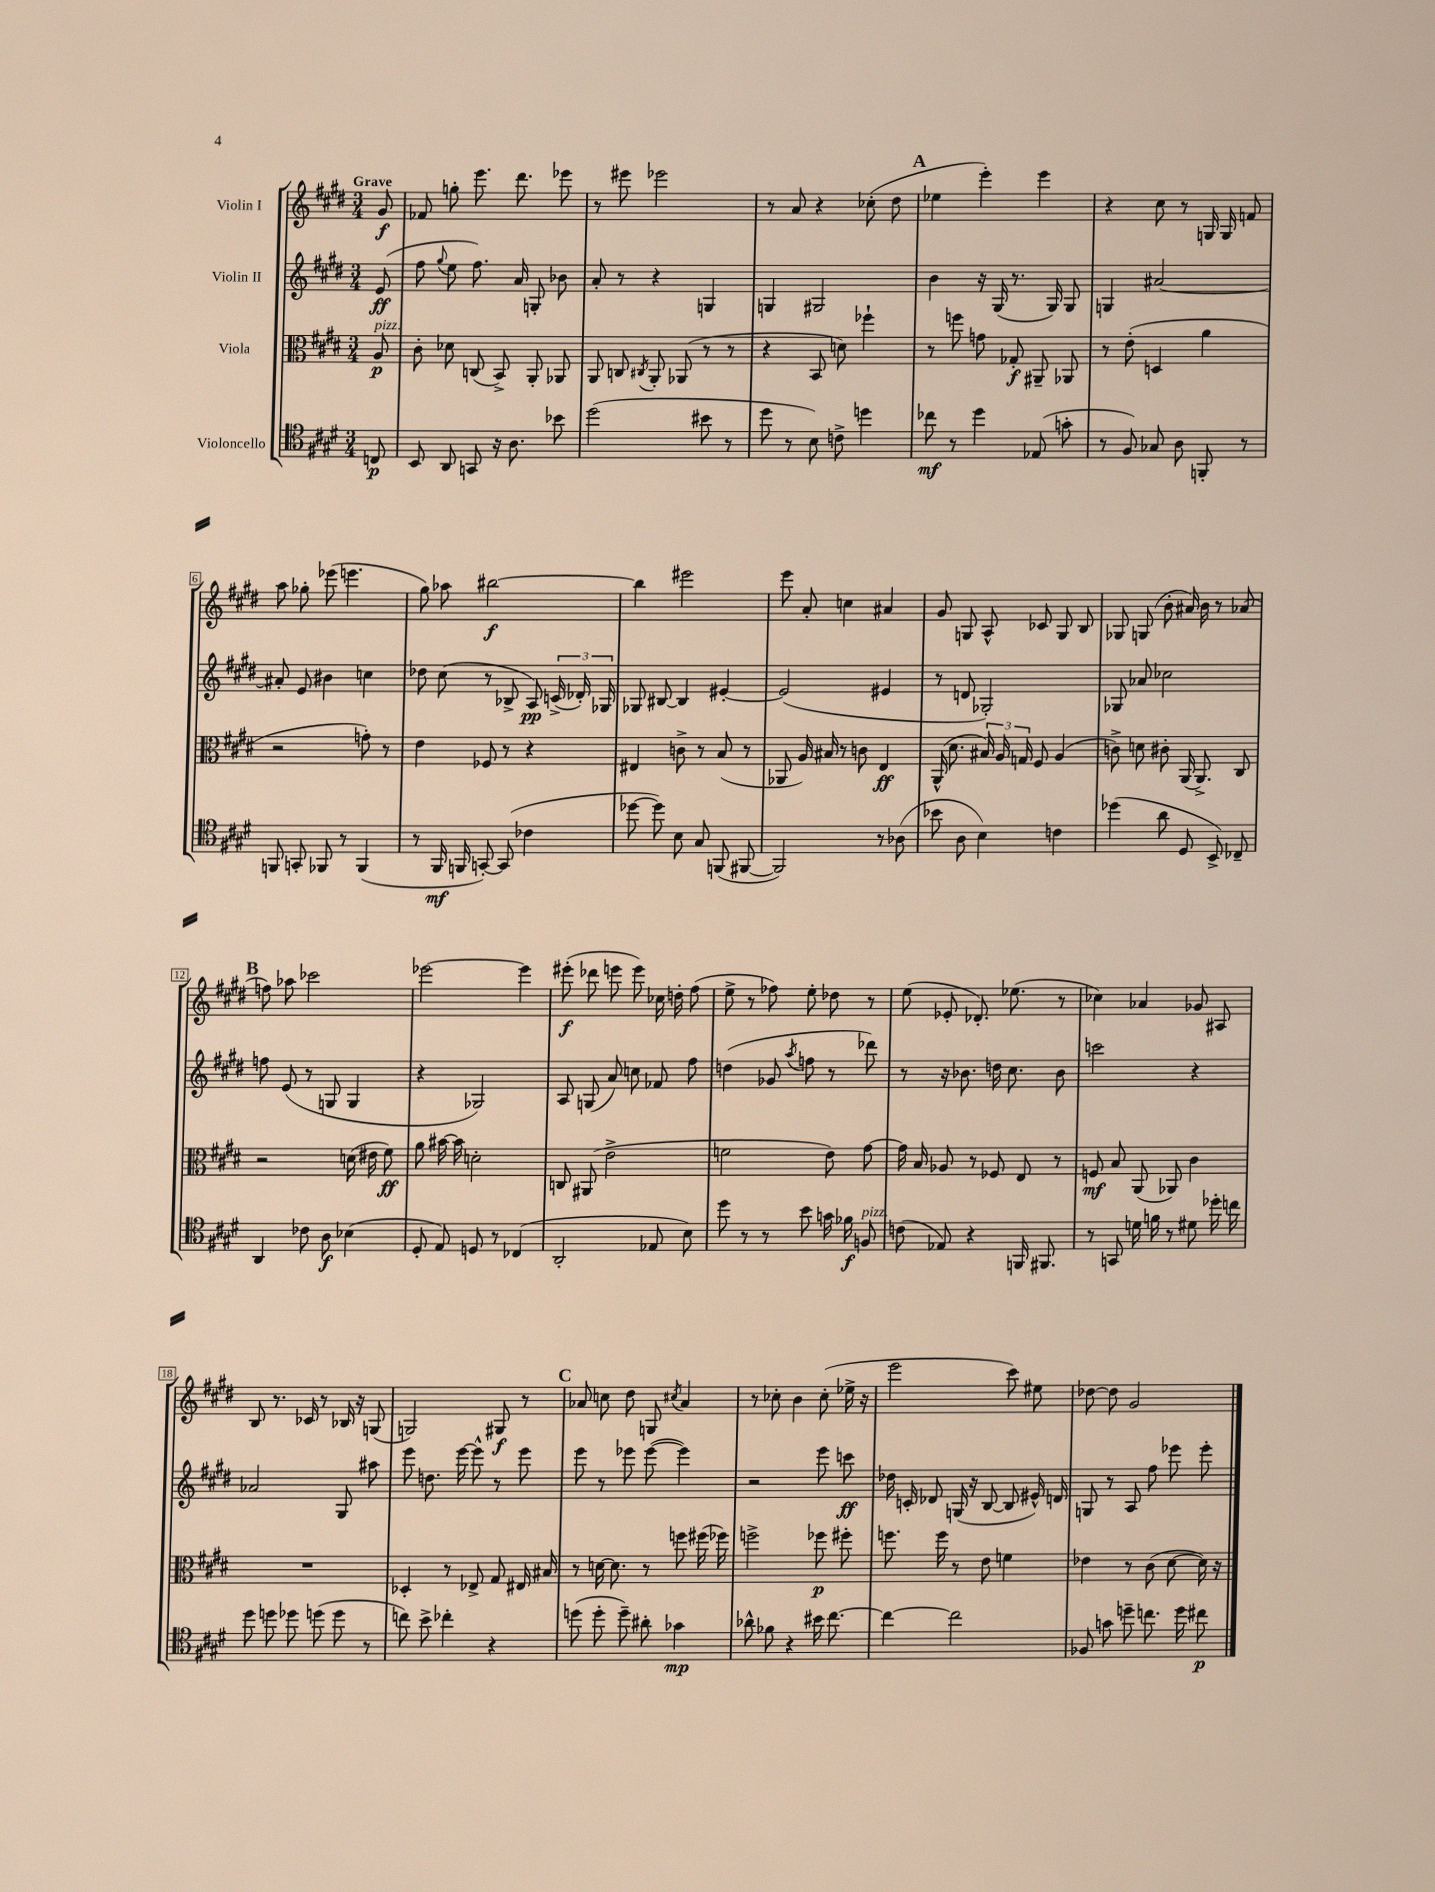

**kern	**dynam	**kern	**dynam	**kern	**dynam	**kern	**dynam
*part4	*part4	*part3	*part3	*part2	*part2	*part1	*part1
*staff4	*staff4	*staff3	*staff3	*staff2	*staff2	*staff1	*staff1
*I"Violoncello	*	*I"Viola	*	*I"Violin II	*	*I"Violin I	*
*clefC4	*	*clefC3	*	*clefG2	*	*clefG2	*
*k[f#c#g#d#]	*	*k[f#c#g#d#]	*	*k[f#c#g#d#]	*	*k[f#c#g#d#]	*
*M3/4	*	*M3/4	*	*M3/4	*	*M3/4	*
=	=	=	=	=	=	=	=
!	!	!	!	!	!	!LO:TX:a:B:t=Grave	!
!	!	!LO:TX:a:i:t=pizz.	!	!	!	!	!
8Cn/	p	8A/	p	(8e/	ff	8g#/	f
=1	=1	=1	=1	=1	=1	=1	=1
8BB/	.	8c#'\	.	8ff#\	.	8f-X/	.
.	.	.	.	8qqgg#/	.	.	.
8AA/	.	8d-X\	.	8ee\	.	8ggn'\	.
8GGn/	.	(8Cn/	.	8.ff#\)	.	8.eee\	.
16r	.	8BB^/)	.	.	.	.	.
8.A\	.	.	.	16a/	.	8.ddd#\	.
.	.	8AA'/	.	8Gn'/	.	.	.
8b-X\	.	8AA-X/	.	8b-X\	.	8eee-X\	.
=2	=2	=2	=2	=2	=2	=2	=2
(2dd#\	.	8AA/	.	8a'/	.	8r	.
.	.	8Cn/	.	8r	.	8eee#X\	.
.	.	8qC#X/	.	.	.	.	.
.	.	8AA'/	.	4r	.	2eee-X\	.
.	.	(8AA-X/	.	.	.	.	.
8b#X\	.	8r	.	4Gn/	.	.	.
8r	.	8r	.	.	.	.	.
=3	=3	=3	=3	=3	=3	=3	=3
8dd#\	.	4r	.	4Gn/	.	8r	.
8r	.	.	.	.	.	8a/	.
8B\)	.	8BB/	.	2G#X/	.	4r	.
8cn^\	.	8dn\)	.	.	.	.	.
4ddn\	.	4ff-X`\	.	.	.	(8cc-X'\	.
.	.	.	.	.	.	8dd#\	.
!!LO:REH:place=s1:t=A
=4	=4	=4	=4	=4	=4	=4	=4
8cc-X\	mf	8r	.	4b\	.	4ee-X\	.
8r	.	8ffn\	.	.	.	.	.
4dd#\	.	8gn\	.	16r	.	4eee'\)	.
.	.	.	.	(16G#/	.	.	.
.	.	8G-X'/	f	8.r	.	.	.
(8E-X/	.	8AA#X~/	.	.	.	4eee\	.
.	.	.	.	16G#/)	.	.	.
8gn'\	.	8AA-X/	.	8G#/	.	.	.
=5	=5	=5	=5	=5	=5	=5	=5
8r	.	8r	.	4Gn/	.	4r	.
8F#/)	.	(8e'\	.	.	.	.	.
8G-X/	.	4Dn/	.	[2a#X/	.	8cc#\	.
8A\	.	.	.	.	.	8r	.
8FFn'/	.	4a\	.	.	.	16Gn/	.
.	.	.	.	.	.	16G/	.
8r	.	.	.	.	.	8fn/	.
!!LO:LB:g=z
=6	=6	=6	=6	=6	=6	=6	=6
8FFn/	.	2r	.	8a#X'/]	.	8aa\	.
8GGn'/	.	.	.	8e/	.	8gg-X'\	.
8FF-X/	.	.	.	4b#X\	.	(8eee-X\	.
8r	.	.	.	.	.	4.eeen\	.
(4FF-/	.	8gn'\)	.	4ccn\	.	.	.
.	.	8r	.	.	.	.	.
=7	=7	=7	=7	=7	=7	=7	=7
8r	.	4e\	.	8dd-X\	.	8gg#\)	.
16FF#/	mf	.	.	(8cc#\	.	8aa-X\	.
16FFn/	.	.	.	.	.	.	.
[8GGn'/)	.	8F-X/	.	8r	.	[2bb#X\	f
(8GG/]	.	8r	.	8B-X^/	.	.	.
4c-X\	.	4r	.	8A/)	pp	.	.
.	.	.	.	(24cn^/	.	.	.
.	.	.	.	24d-X'/)	.	.	.
.	.	.	.	24G-X/	.	.	.
=8	=8	=8	=8	=8	=8	=8	=8
[8dd-X\	.	4E#X/	.	8G-X/	.	4bb#\]	.
8dd-\])	.	.	.	[8B#X/	.	.	.
8B\	.	8cn^\	.	4B#/]	.	2eee#X\	.
8G#/	.	8r	.	.	.	.	.
(8FFn/	.	(8B/	.	[4e#X'/	.	.	.
[8FF#X/	.	8r	.	.	.	.	.
=9	=9	=9	=9	=9	=9	=9	=9
2FF#/])	.	8AA-X/	.	(2e#/]	.	8eee\	.
.	.	16A/)	.	.	.	8a'/	.
.	.	16B#X/	.	.	.	.	.
.	.	8r	.	.	.	4ccn\	.
.	.	8cn\	.	.	.	.	.
8r	.	4E/	ff	4e#X/	.	4a#X/	.
(8A-X\	.	.	.	.	.	.	.
=10	=10	=10	=10	=10	=10	=10	=10
8b-X\	.	(16AA^^/	.	8r	.	8g#/	.
.	.	8.d#\	.	.	.	.	.
8A\	.	.	.	8dn/	.	8Gn/	.
4B\)	.	24B#X/)	.	2G-X'/)	.	8A^^/	.
.	.	24A/	.	.	.	.	.
.	.	24Gn/	.	.	.	.	.
.	.	8F#/	.	.	.	8c-X/	.
4cn\	.	(4A/	.	.	.	8G/	.
.	.	.	.	.	.	8B/	.
=11	=11	=11	=11	=11	=11	=11	=11
(4dd-X\	.	8cn^\)	.	8G-X/	.	8G-X/	.
.	.	8dn\	.	8a-X/	.	(8Gn/	.
8a\	.	8c#X'\	.	2cc-X\	.	8b'\	.
8D#/	.	(16AA/	.	.	.	16a#X/)	.
.	.	8.AA^/)	.	.	.	16b\	.
8BB^/)	.	.	.	.	.	8r	.
8C-X~/	.	8C#/	.	.	.	(8a-X/	.
!!LO:LB:g=z
!!LO:REH:place=s1:t=B
=12	=12	=12	=12	=12	=12	=12	=12
4AA/	.	2r	.	8ffn\	.	8ffn\)	.
.	.	.	.	(8e/	.	8aa-X\	.
8c-X\	.	.	.	8r	.	2ccc-X\	.
8A\	f	.	.	8Gn/	.	.	.
(4B-X\	.	(16dn\	.	4G/	.	.	.
.	.	16e#X\	.	.	.	.	.
.	.	8f#\)	ff	.	.	.	.
=13	=13	=13	=13	=13	=13	=13	=13
8D#'/	.	8a\	.	4r	.	[2eee-X\	.
8E/)	.	[16b#X\	.	.	.	.	.
.	.	16b#\]	.	.	.	.	.
8Dn/	.	2dn'\	.	2G-X/)	.	.	.
8r	.	.	.	.	.	.	.
(4C-X/	.	.	.	.	.	4eee-\]	.
=14	=14	=14	=14	=14	=14	=14	=14
2AA'/	.	8Cn/	.	8A/	.	(8eee#X'\	f
.	.	(8AA#X/	.	(8Gn/	.	8ddd-X\	.
.	.	2e^\	.	8a/)	.	8eeen\	.
.	.	.	.	8ccn\	.	8eee\)	.
8E-X/	.	.	.	8f-X/	.	16cc-X\	.
.	.	.	.	.	.	16ddn'\	.
8B\)	.	.	.	8ff#\	.	(8ff#\	.
=15	=15	=15	=15	=15	=15	=15	=15
8dd#\	.	2fn\	.	(4ddn\	.	8ee^\	.
8r	.	.	.	.	.	8r	.
8r	.	.	.	8g-X/	.	8ff-X\)	.
.	.	.	.	8qaa/	.	.	.
8b\	.	.	.	8ffn\	.	8ee'\	.
16gn\	.	8e\)	.	8r	.	8dd-X\	.
16f-X\	f	.	.	.	.	.	.
!LO:TX:a:i:t=pizz.	!	!	!	!	!	!	!
8Fn/	.	[8g#\	.	8ddd-X\)	.	8r	.
=16	=16	=16	=16	=16	=16	=16	=16
(8cn\	.	16g#\]	.	8r	.	(8ee\	.
.	.	16B/	.	.	.	.	.
8E-X/)	.	8A-X/	.	16r	.	8e-X'/	.
.	.	.	.	8.b-X\	.	.	.
4r	.	8r	.	.	.	8.d-X'/)	.
.	.	8F-X/	.	16ddn\	.	.	.
.	.	.	.	8.cc#\	.	(8.ee-X\	.
16FFn/	.	8E/	.	.	.	.	.
8.FF#X/	.	.	.	.	.	.	.
.	.	8r	.	8b-\	.	8r	.
=17	=17	=17	=17	=17	=17	=17	=17
8r	.	8Fn/	mf	2cccn\	.	4cc-X\)	.
8GGn/	.	8B/	.	.	.	.	.
16dn\	.	(8AA/	.	.	.	4a-X/	.
16fn\	.	.	.	.	.	.	.
8r	.	8AA-X/)	.	.	.	.	.
8d#X\	.	4c#\	.	4r	.	8g-X/	.
16dd-X'\	.	.	.	.	.	8A#X/	.
16ccn\	.	.	.	.	.	.	.
!!LO:LB:g=z
=18	=18	=18	=18	=18	=18	=18	=18
8dd#\	.	2.r	.	2a-X/	.	8B/	.
8ddn\	.	.	.	.	.	8.r	.
8dd-X\	.	.	.	.	.	.	.
.	.	.	.	.	.	16c-X/	.
(8ddn\	.	.	.	.	.	8r	.
8dd\	.	.	.	8G#/	.	16B-X/	.
.	.	.	.	.	.	16r	.
8r	.	.	.	8aa#X\	.	(8Gn/	.
=19	=19	=19	=19	=19	=19	=19	=19
8ccn\)	.	4D-X'/	.	8eee\	.	2Gn/)	.
8b^\	.	.	.	8.ddn\	.	.	.
4cc-X'\	.	8r	.	.	.	.	.
.	.	.	.	[16eee\	.	.	.
.	.	8E-X^/	.	8eee^^\]	.	.	.
4r	.	8G#/	.	8r	.	8G#X/	f
.	.	16E#X/	.	8eee\	.	8r	.
.	.	16B#X/	.	.	.	.	.
!!LO:REH:place=s1:t=C
=20	=20	=20	=20	=20	=20	=20	=20
(8ddn\	.	8r	.	8eee\	.	8a-X/	.
8dd'\	.	[16dn\	.	8r	.	8ccn\	.
.	.	8.d\]	.	.	.	.	.
8dd~\)	.	.	.	8eee-X\	.	8dd#\	.
8a#X'\	.	8r	.	([8eee-\	.	8Gn/	.
.	.	.	.	.	.	8qcc#X/	.
4g-X\	mp	8ffn\	.	4eee-\])	.	4a-/	.
.	.	(16ff#X\	.	.	.	.	.
.	.	16ff-X\)	.	.	.	.	.
=21	=21	=21	=21	=21	=21	=21	=21
8a-X^^\	.	2ffn^\	.	2r	.	8r	.
8f-X\	.	.	.	.	.	8cc-X'\	.
4r	.	.	.	.	.	4b\	.
16b#X\	.	8ff-X\	p	8eee\	.	(8cc-'\	.
[8.cc#\	.	.	.	.	.	.	.
.	.	8ff#X'\	.	8cccn\	ff	16ee-X^\	.
.	.	.	.	.	.	16r	.
=22	=22	=22	=22	=22	=22	=22	=22
4cc#\_	.	8.ffn\	.	16dd-X\	.	2eee\	.
.	.	.	.	16cn'/	.	.	.
.	.	.	.	8d-X/	.	.	.
.	.	16ff\	.	.	.	.	.
2cc#\]	.	8r	.	(16Gn/	.	.	.
.	.	.	.	16r	.	.	.
.	.	8e\	.	[8B/	.	.	.
.	.	4fn\	.	8B/]	.	8ccc#\)	.
.	.	.	.	16e#X^^/)	.	8ee#X\	.
.	.	.	.	16dn/	.	.	.
=23	=23	=23	=23	=23	=23	=23	=23
8F-X/	.	4e-X\	.	8Gn/	.	[8dd-X\	.
8gn\	.	.	.	8r	.	8dd-\]	.
8ddn~\	.	8r	.	8A/	.	2g#/	.
8.ccn\	.	(8c#\	.	8ff#\	.	.	.
.	.	[8d#\	.	8eee-X\	.	.	.
16dd\	.	.	.	.	.	.	.
8cc#X\	p	16d#\])	.	8eee-'\	.	.	.
.	.	16r	.	.	.	.	.
==	==	==	==	==	==	==	==
*-	*-	*-	*-	*-	*-	*-	*-
